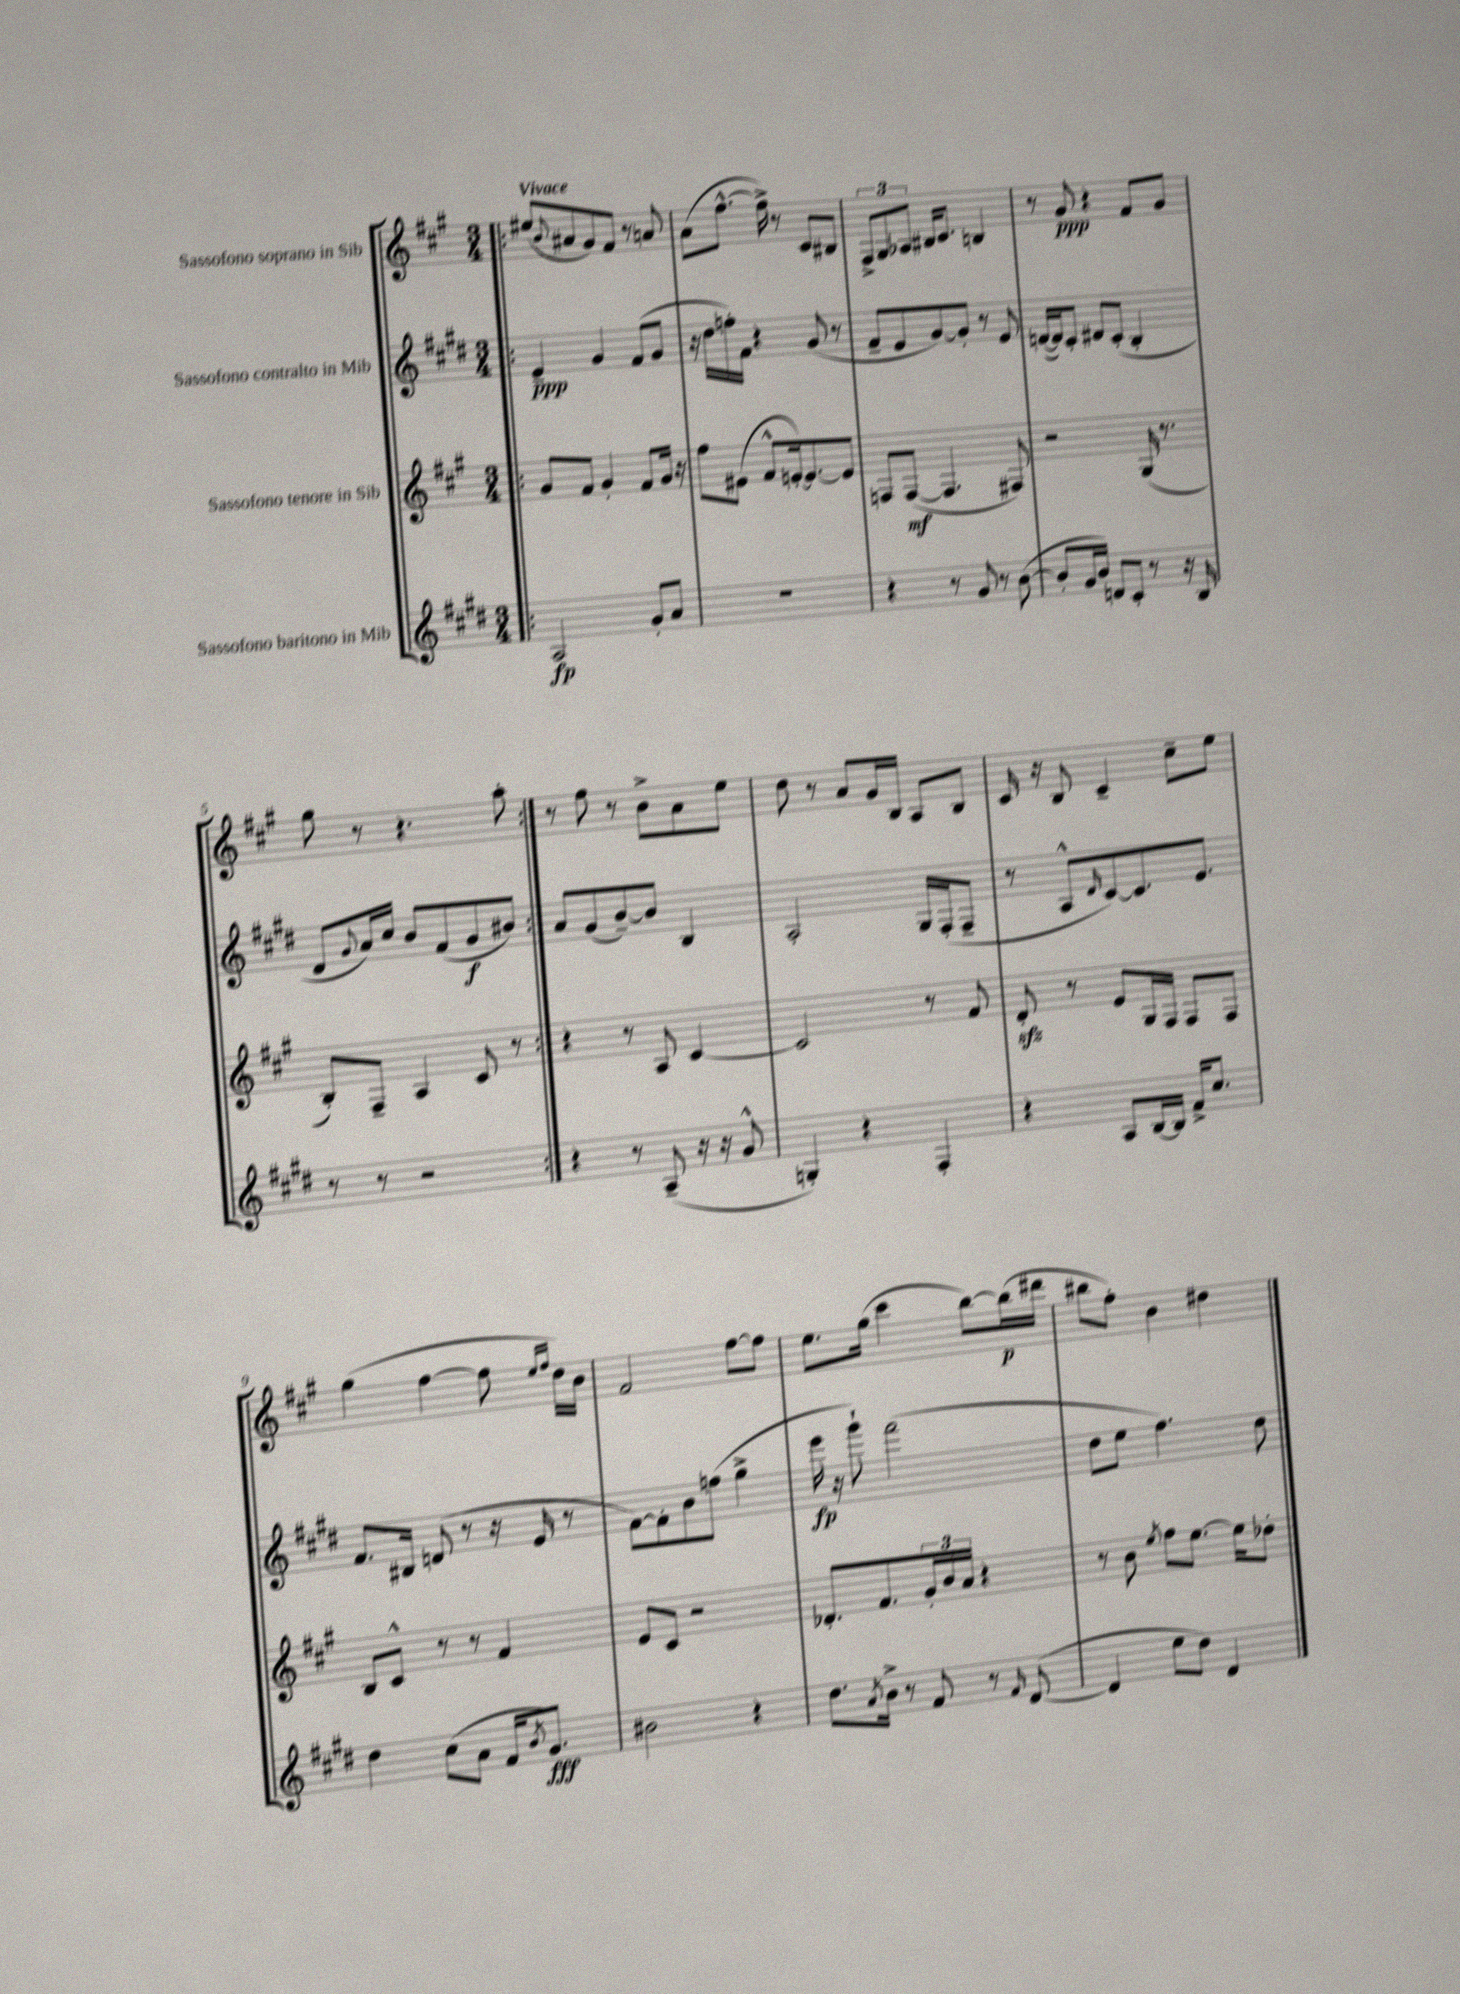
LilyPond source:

<<
\new StaffGroup <<
\new Staff = "s0" \with { instrumentName = "Sassofono soprano in Sib" } {
    \clef treble \key a \major \numericTimeSignature \time 3/4 \tempo "Vivace"
    \repeat volta 2 { \bar ".|:" eis''8( \appoggiatura { b'8 } ais'8 gis'8) fis'8 r8 a'8 |
    a'8( fis''8.~-^ fis''16->) r8 cis'8 bis8 |
    \tuplet 3/2 { fis8-> gis8 aes8 } bis16 cis'8. b4 |
    r8 gis'8\ppp r4 fis'8 gis'8 |
    gis''8 r8 r4. a''8-. | }
    r8 fis''8 r8 b'8-> a'8 e''8 |
    d''8 r8 a'8 gis'16 b16 a8 b8 |
    cis'16 r16 b8 cis'4-- cis''8-- e''8 |
    gis''4( fis''4~ fis''8 \grace { e''16 fis''16 } d''16) b'16 |
    fis'2 fis''8~ fis''8 |
    e''8. gis''16( cis'''4 b''8~) b''16\p( dis'''16 |
    bis''8 fis''8-.) b'4 dis''4 \bar "|." |
}
\new Staff = "s1" \with { instrumentName = "Sassofono contralto in Mib" } {
    \clef treble \key e \major \numericTimeSignature \time 3/4
    \repeat volta 2 { \bar ".|:" e'4--\ppp gis'4 fis'8( gis'8 |
    r16 dis''16 f''16-.) fis'16 r4 gis'8( r8 |
    fis'8-- e'8 gis'8~) gis'8-. r8 e'8 |
    d'16~( d'16) cis'8-. dis'8 cis'8-.( b4-. |
    dis'8 \appoggiatura { gis'8 } a'16) cis''16 b'8 fis'8( gis'8\f bis'8) | }
    a'8 gis'8( b'8~--) b'8 b4 |
    a2-. gis16 fis16-.( fis8-- |
    r8 a8-^ \grace { dis'16 } cis'8~) cis'8. e'8. |
    fis'8. bis16 d'8( r8 r16 e'16 r8 |
    fis'8~) fis'8-. b'8 f''8( gis''4-> |
    e'''16\fp r16 gis'''8-!) fis'''2( |
    dis''8 e''8 fis''4.) dis''8 \bar "|." |
}
\new Staff = "s2" \with { instrumentName = "Sassofono tenore in Sib" } {
    \clef treble \key a \major \numericTimeSignature \time 3/4
    \repeat volta 2 { \bar ".|:" gis'8 fis'8 gis'4-. fis'8 gis'16 r16 |
    fis''8 eis'8( fis'8-^ e'16~-.) e'8.~ e'8 |
    f8 f8~\mf( f4. fis8) |
    r2 gis16( r8. |
    b8-.) fis8-- a4 cis'8 r8 | }
    r4 r8 a8 cis'4~ |
    cis'2 r8 fis'8 |
    d'8-.\sfz r8 e'8 gis16 fis16 fis8 fis8 |
    b8 cis'8-^ r8 r8 fis'4 |
    e'8 cis'8 r2 |
    des'8.-. fis'8. \tuplet 3/2 { gis'16-. b'16 a'16 } r4 |
    r8 b'8 \acciaccatura { e''8 } fis''8 e''8.~ e''16 des''8-. \bar "|." |
}
\new Staff = "s3" \with { instrumentName = "Sassofono baritono in Mib" } {
    \clef treble \key e \major \numericTimeSignature \time 3/4
    \repeat volta 2 { \bar ".|:" a2\fp gis'8-. a'8 |
    R2. |
    r4 r8 gis'8 r8 b'8~( |
    b'8-. gis'16 b'16) d'8 cis'8-. r8 r16 b16 |
    r8 r8 r2 | }
    r4 r8 a8--( r16 r16 gis'8-^ |
    g4-.) r4 fis4-. |
    r4 a8 b16~ b16 fis'16-> cis''8. |
    dis''4 cis''8( a'8 fis'16 \acciaccatura { b'8 } gis'8.\fff) |
    bis'2 r4 |
    dis''8. \acciaccatura { a'8 } b'16-> r8 fis'8 r8 \grace { fis'16 } dis'8~( |
    dis'4 e''8 dis''8) dis'4 \bar "|." |
}
>>
>>
